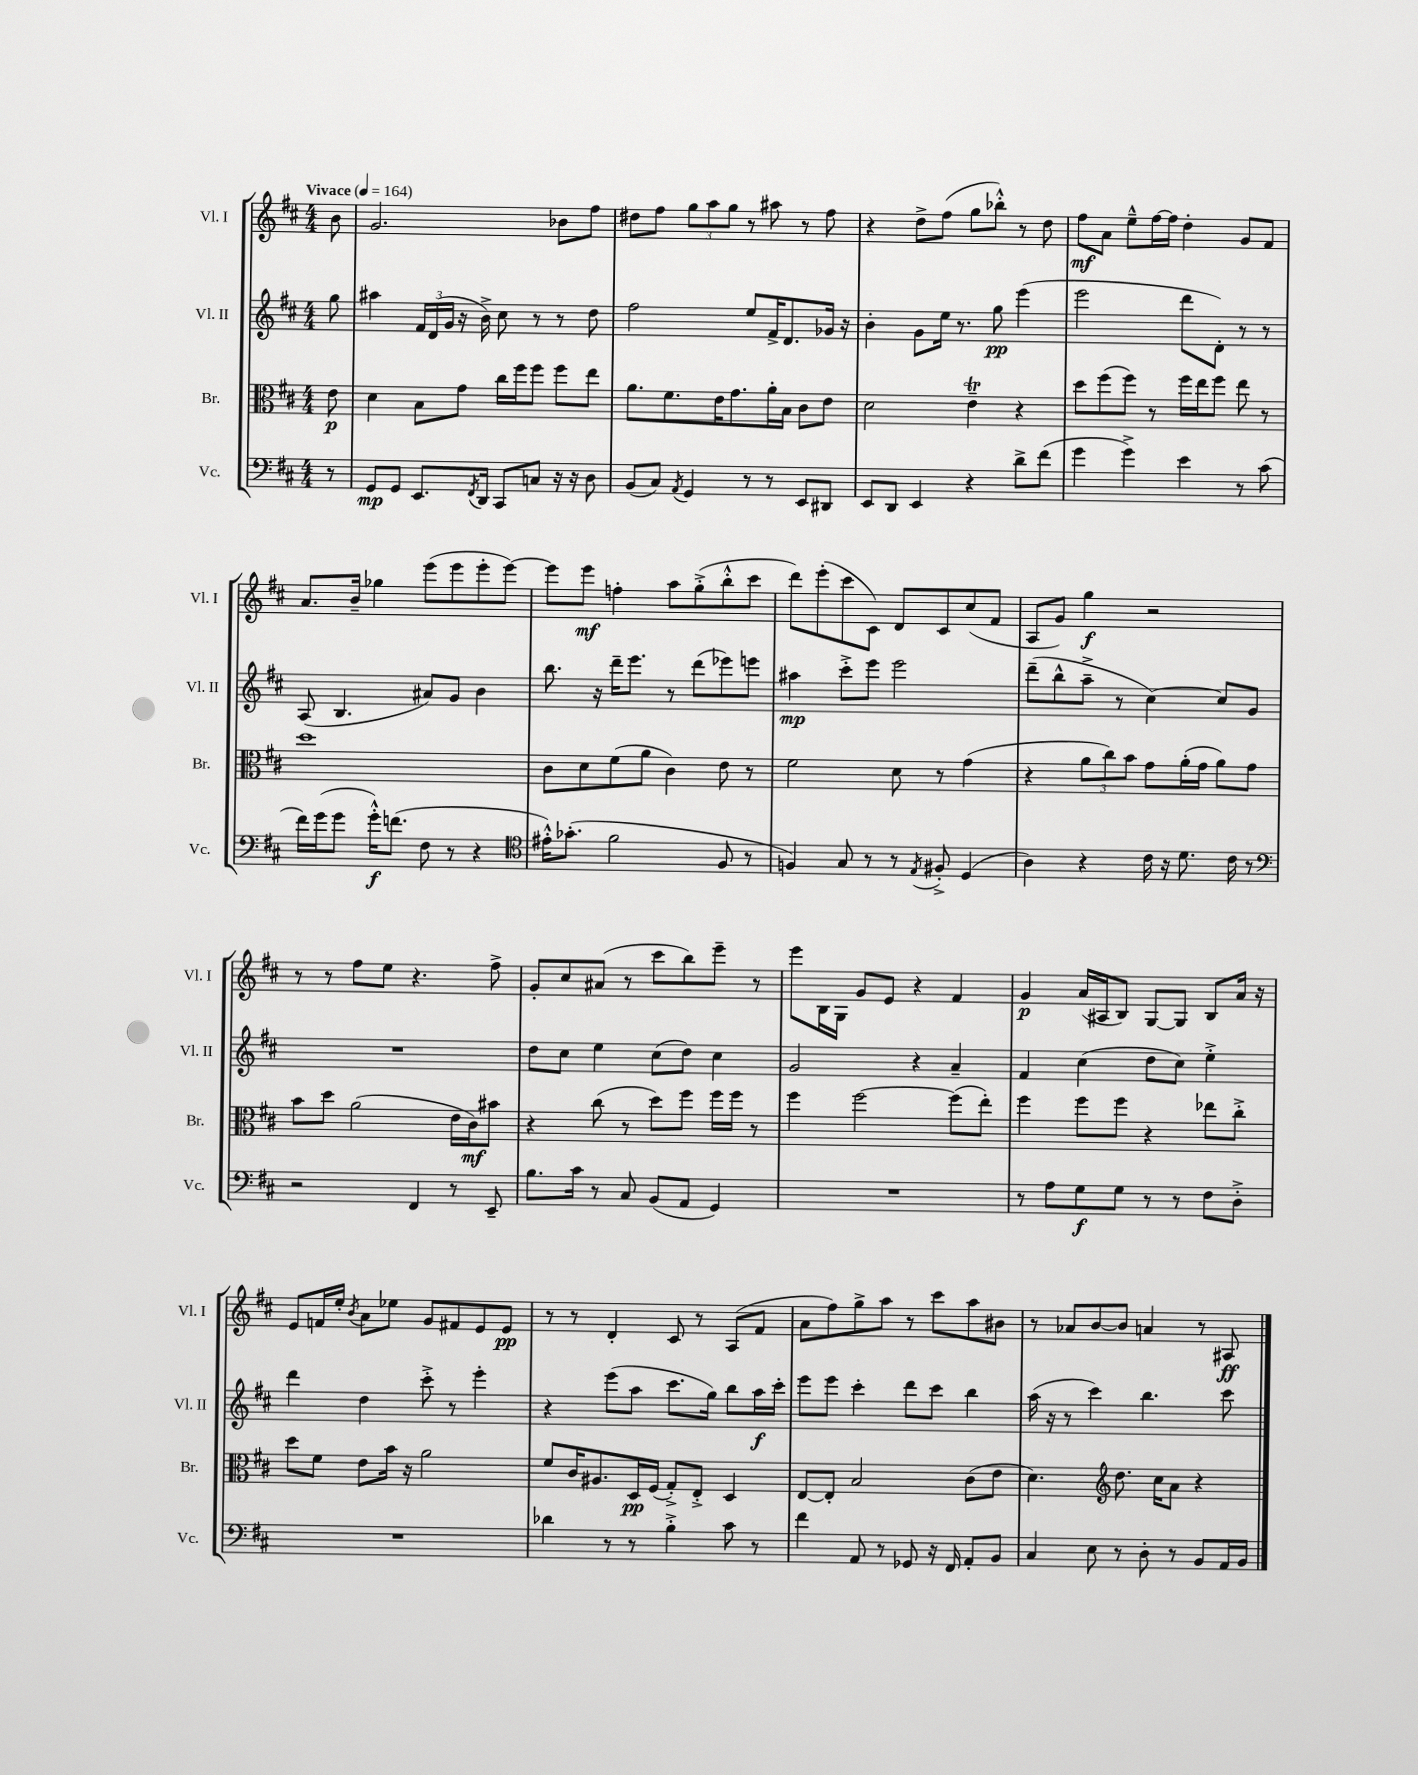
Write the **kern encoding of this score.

**kern	**kern	**kern	**kern
*staff4	*staff3	*staff2	*staff1
*clefF4	*clefC3	*clefG2	*clefG2
*k[f#c#]	*k[f#c#]	*k[f#c#]	*k[f#c#]
*M4/4	*M4/4	*M4/4	*M4/4
*MM164	*MM164	*MM164	*MM164
8r	8e	8gg	8b
=	=	=	=
8GG	4d	4aa#	2.g
8GG	.	.	.
8.EE	8B	24f#	.
.	.	(24d	.
.	.	24g	.
.	8g	16r	.
8qFF#	.	.	.
16DD	.	16b^)	.
8CC#	16cc#	8cc#	.
.	16ff#	.	.
8C	8ff#	8r	.
16r	8ff#	8r	8b-
16r	.	.	.
8D	8ee	8dd	8ff#
=	=	=	=
(8BB	8.a	2ff#	8dd#
8C#)	.	.	8ff#
.	8.f#	.	.
8qAA	.	.	.
4GG	.	.	12gg
.	.	.	12aa
.	16e	.	.
.	.	.	12gg
.	8.g	.	.
8r	.	8ee	8r
8r	16a'	16f#^	8aa#
.	16B	8.d	.
8EE	8c#	.	8r
8DD#	8e	16g-	8ff#
.	.	16r	.
=	=	=	=
8EE	2d	4b'	4r
8DD	.	.	.
4EE	.	8g	8dd^
.	.	16ee	(8ff#
.	.	8.r	.
4r	4e~	.	8gg
.	.	8gg	8bb-'^^)
8d^	4r	(4eee	8r
(8f#	.	.	8dd
=	=	=	=
4g	8dd	2eee	8ff#
.	(8ff#	.	8a
4g^)	8ff#)	.	8ee~^^
.	8r	.	[16ff#
.	.	.	16ff#]
4e	16ff#	8ddd	4dd'
.	16ee	.	.
.	8ff#	8d')	.
8r	8ee	8r	8g
(8c#	8r	8r	8f#
=	=	=	=
16f#)	1dd	(8A	8.a
(16g	.	.	.
8g	.	4.B	.
.	.	.	16b~
16g'^^)	.	.	4gg-
(8.f	.	.	.
8F#	.	8a#)	(8eee
8r	.	8g	8eee
4r	.	4b	8eee'
.	.	.	[8eee)
=	=	=	=
*clefC4	*	*	*
16e#'^^)	8c#	8.bb	8eee]
(8.g-'	.	.	.
.	8d	.	8eee
.	.	16r	.
2f#	(8f#	16ddd~	4ff'
.	.	8.eee	.
.	8a	.	.
.	4c#)	8r	8aa
.	.	(8ddd	(8gg'^
8F#	8e	8eee-)	8bb'^^
8r	8r	8eee	8ccc#
=	=	=	=
4F)	2f#	4aa#	8ddd)
.	.	.	(8eee'
8G	.	8ccc#'^	8ccc#
8r	.	8eee	8c#)
8r	8d	2eee	8d
8qE	.	.	.
8F#'^	8r	.	8c#
(4D	(4g	.	(8cc#
.	.	.	8f#
=	=	=	=
4A)	4r	(8ddd~	8A
.	.	8bb^^	8g)
4r	12a	8aa~^	4gg
.	12cc#)	.	.
.	.	8r	.
.	12b	.	.
16c#	8g	[4cc#)	2r
16r	.	.	.
8.d	(16a'	.	.
.	16g	.	.
.	8a)	8cc#]	.
16c#	.	.	.
8r	8g	8g	.
=	=	=	=
*clefF4	*	*	*
2r	8b	1r	8r
.	8dd	.	8r
.	(2a	.	8ff#
.	.	.	8ee
4FF#	.	.	4.r
8r	16e	.	.
.	16c#)	.	.
8EE~	8b#	.	8ff#^
=	=	=	=
8.B	4r	8dd	8g'
.	.	8cc#	8cc#
16c#	.	.	.
8r	(8cc#	4ee	(8a#
8C#	8r	.	8r
(8BB	8dd)	(8cc#	8ccc#
8AA	8ff#	8dd)	8bb)
4GG)	16ff#	4cc#	8eee~
.	16ff#	.	.
.	8r	.	8r
=	=	=	=
1r	4ff#	2g	8eee
.	.	.	16B
.	.	.	16G
.	[2ff#	.	8g
.	.	.	8e
.	.	4r	4r
.	(8ff#]	4a~	4f#
.	8ee')	.	.
=	=	=	=
8r	4ff#	4f#	4g
8A	.	.	.
8G	8ff#	(4cc#	(16a
.	.	.	16A#
8G	8ff#	.	8B)
8r	4r	8dd	[8G
8r	.	8cc#)	8G]
8F#	8ee-	4ee'^	8B
8D'^	8cc#'^	.	16a
.	.	.	16r
=	=	=	=
1r	8dd	4ddd	8e
.	8f#	.	16f
.	.	.	16ee'
.	.	.	8qb
.	8e	4dd	8a
.	16b	.	8ee-
.	16r	.	.
.	2a	8ccc#'^	8g
.	.	8r	8f#
.	.	4eee'	8e
.	.	.	8e
=	=	=	=
4d-	8f#	4r	8r
.	16c#	.	8r
.	8.A#	.	.
8r	.	(8eee	4d'
8r	16D	8aa	.
.	(16F#	.	.
4B'^	8G'^)	8.ccc#	8c#
.	8E'^	.	8r
.	.	16gg)	.
8c#	4D	8bb	(8A
8r	.	16aa	8f#
.	.	16ccc#'	.
=	=	=	=
4f#	[8E	8eee	8a
.	8E']	8eee	8ff#)
8AA	2B	4ccc#'	8gg^
8r	.	.	8aa
8GG-	.	8ddd	8r
16r	.	8ccc#	8ccc#
16FF#	.	.	.
8AA'	(8c#	4bb	8aa
8BB	8e	.	8b#
=	=	=	=
4C#	4.d)	(16aa	8r
.	.	16r	.
.	.	8r	8a-
8E	.	4ccc#)	[8b
*	*clefG2	*	*
8r	8.dd	.	8b]
8D'	.	4.bb	4a
.	16cc#	.	.
8r	8a	.	.
8BB	4r	.	8r
16AA	.	8ccc#	8A#
16BB	.	.	.
==	==	==	==
*-	*-	*-	*-
